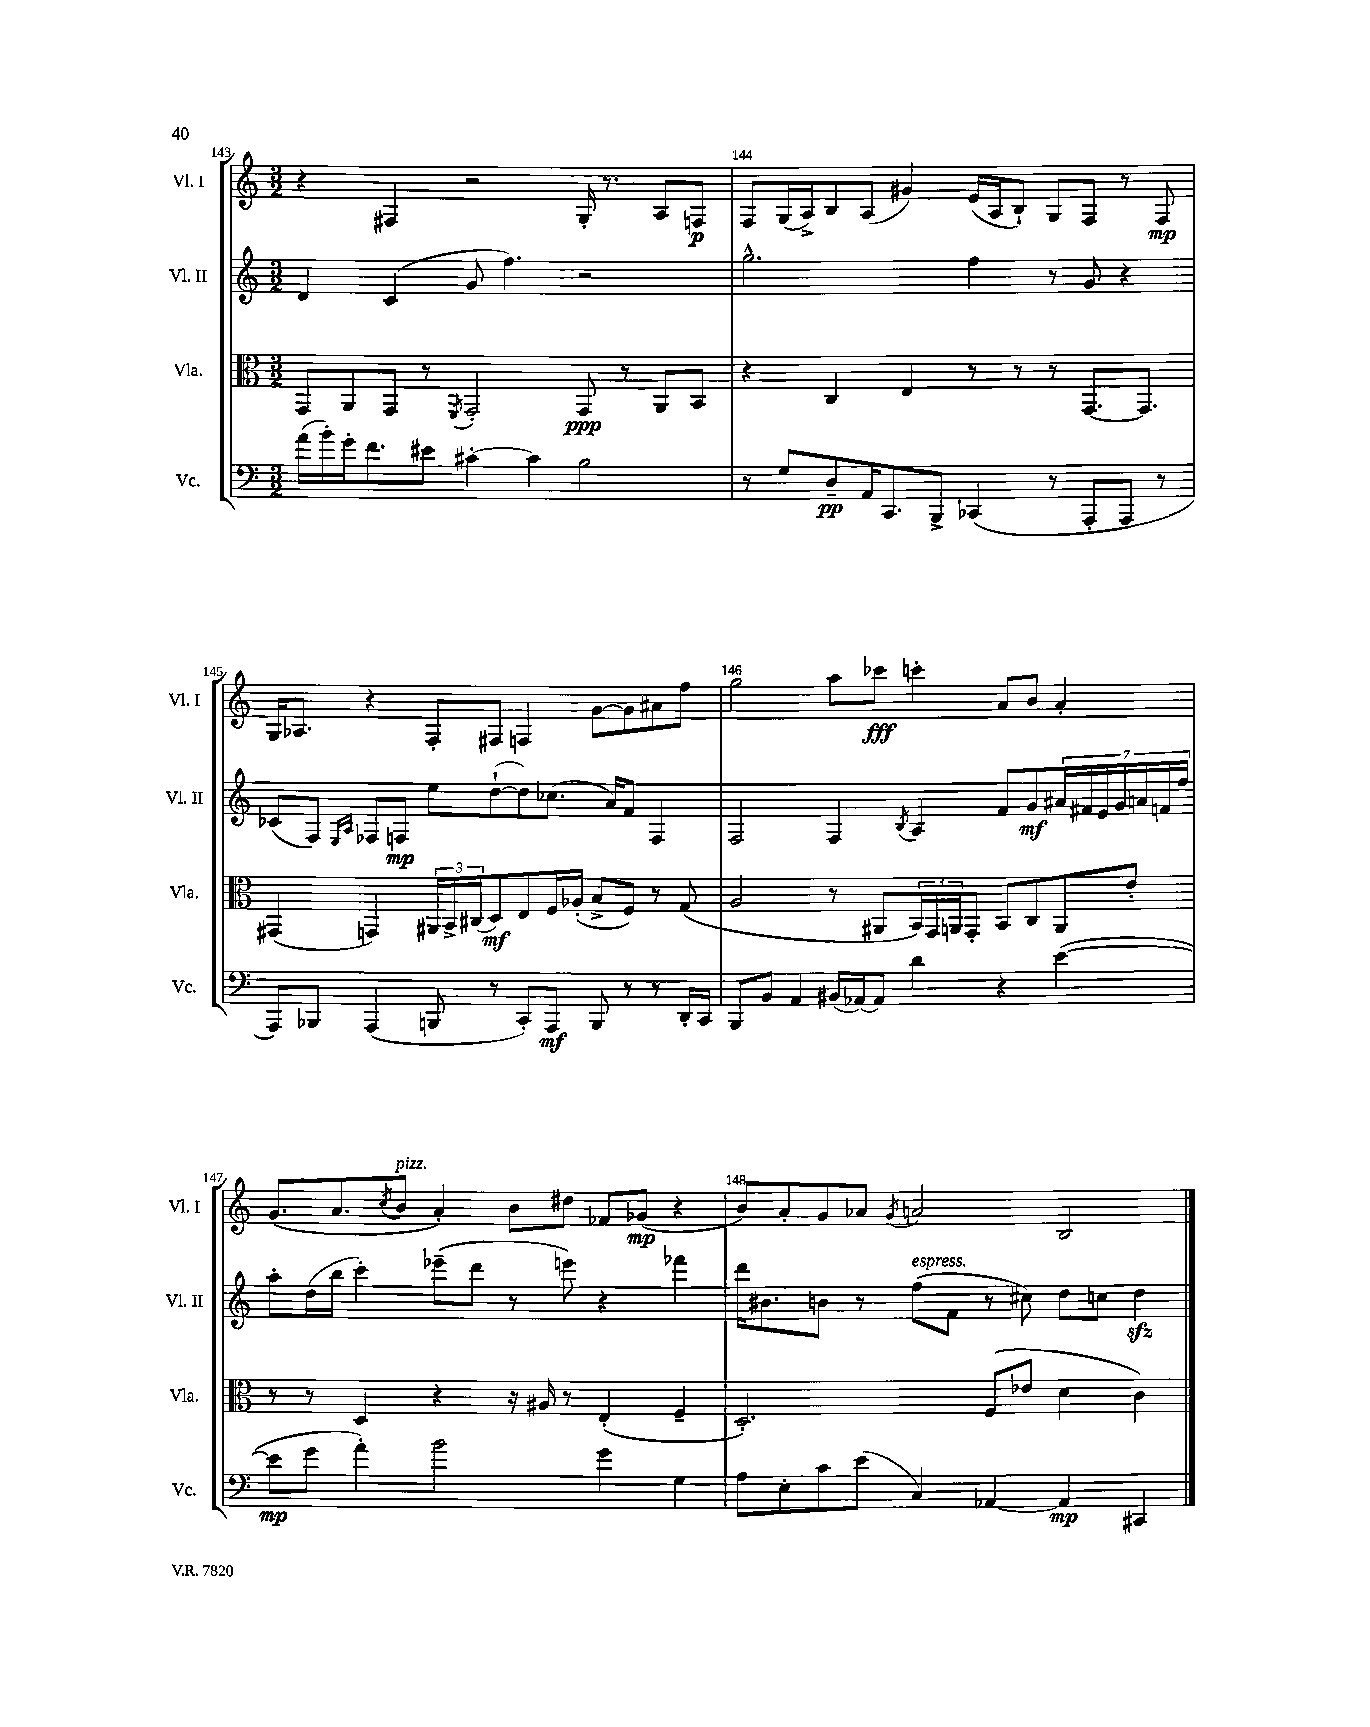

**kern	**kern	**kern	**kern
*staff4	*staff3	*staff2	*staff1
*clefF4	*clefC3	*clefG2	*clefG2
*k[]	*k[]	*k[]	*k[]
*M3/2	*M3/2	*M3/2	*M3/2
(16a	8GG	4d	4r
16b')	.	.	.
16g'	8AA	.	.
8.f	.	.	.
.	8GG	(4c	4F#
8e#	8r	.	.
.	8qFF	.	.
[4c#'	2GG'	8g	2r
.	.	4.ff)	.
4c#]	.	.	.
2B	8GG	2r	16G'
.	.	.	8.r
.	8r	.	.
.	8AA	.	8A
.	8BB	.	8F
=	=	=	=
8r	4r	2.gg^^	8F
8G	.	.	(16G
.	.	.	16A^)
8D~	4C	.	8B
16AA	.	.	(8A
8.CC	.	.	.
.	4E	.	4g#)
8BBB^	.	.	.
(4CC-	8r	4ff	(16e
.	.	.	16A
.	8r	.	8B`)
8r	8r	8r	8G
8AAA'	[8.GG	8g	8F
8AAA	.	4r	8r
.	8.GG]	.	.
8r	.	.	8F
=	=	=	=
8AAA)	(4GG#	(8c-	16G
.	.	.	8.A-
8BBB-	.	8F)	.
.	.	16qqE	.
.	.	16qqA	.
(4AAA	4GG)	8F-	4r
.	.	8F	.
8BBB	24AA#	8ee	8F'
.	24BB^	.	.
.	(24C#	.	.
8r	8D)	([8dd`	8F#
8CC')	8E	8dd])	4F
8AAA	16F	(8.cc-	.
.	(16A-'	.	.
8BBB	8B^	.	[8g
.	.	16a)	.
8r	8F)	8f	8g]
8r	8r	4F	8a#
16DD'	(8G	.	8ff
16CC	.	.	.
=	=	=	=
8BBB	2A	2F	2gg
8BB	.	.	.
4AA	.	.	.
(16BB#	8r	4F	8aa
[16AA-)	.	.	.
8AA-]	8AA#	.	8ccc-
.	.	8qB	.
4d	24BB)	4A	4ccc'
.	24GG	.	.
.	24AA	.	.
.	8GG'	.	.
4r	8BB	8f	8a
.	8C	8g	8b
([4e	8AA	28a#	4a'
.	.	28f#	.
.	.	28e	.
.	.	28g	.
.	8e'	.	.
.	.	28a	.
.	.	28f	.
.	.	28ff	.
=	=	=	=
8e]	8r	8aa'	(8.g
8g	8r	(16dd	.
.	.	16bb	8.a
4a')	4D	4ccc')	.
.	.	.	8qcc
.	.	.	8b
2b	4r	(8eee-~	4a')
.	.	8ddd	.
.	16r	8r	8b
.	16A#	.	.
.	8r	8eee)	8dd#
4g	(4E'	4r	8f-
.	.	.	(8g-
4G	4F~	4fff-	4r
=	=	=	=
8A	2.D')	16ddd	8b)
.	.	8.b#	.
8E'	.	.	8a'
8c	.	8b	8g
(8e	.	8r	8a-
.	.	.	8qg
4C)	.	(8ff	2a
.	.	8f	.
[4AA-	(8F	8r	.
.	8e-	8cc#)	.
4AA-]	4d	8dd	2B
.	.	8cc	.
4CC#	4c)	4dd	.
==	==	==	==
*-	*-	*-	*-
